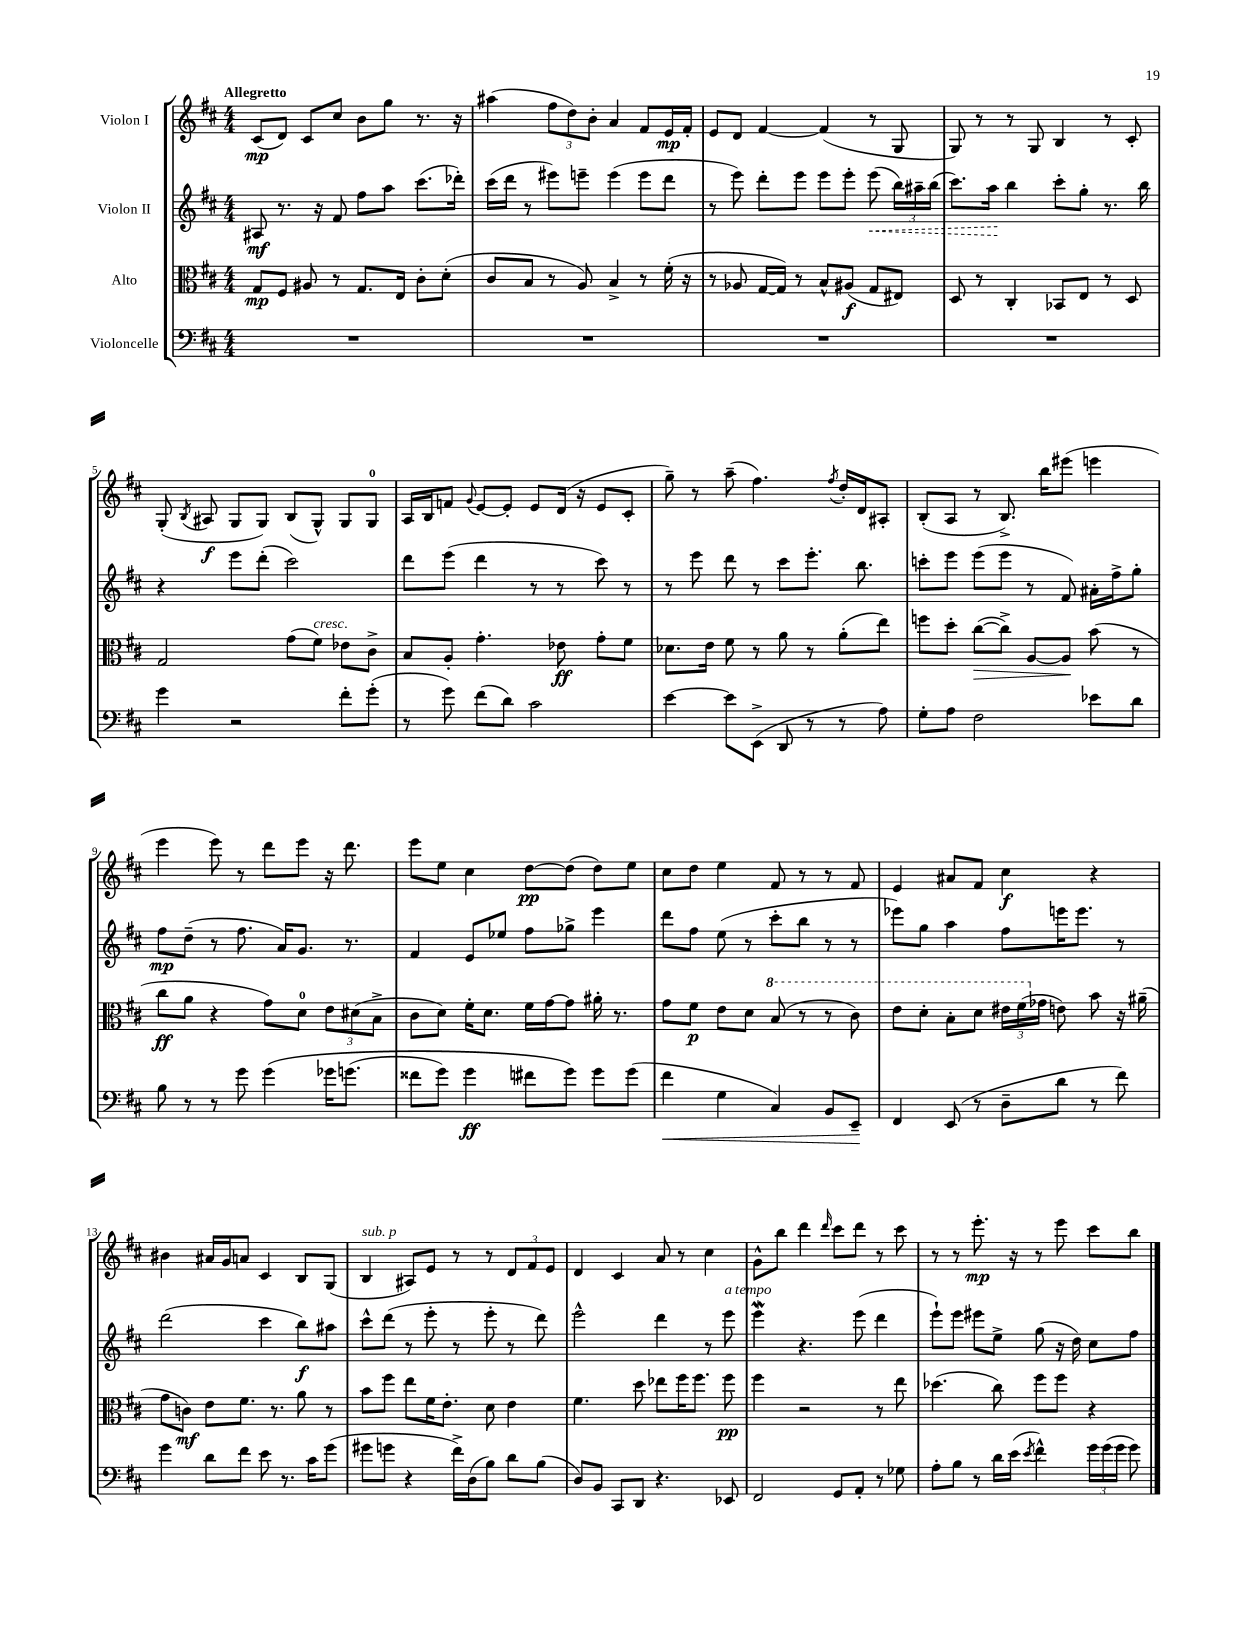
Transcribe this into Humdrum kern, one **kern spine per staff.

**kern	**dynam	**kern	**dynam	**kern	**dynam	**kern	**dynam
*part4	*part4	*part3	*part3	*part2	*part2	*part1	*part1
*staff4	*staff4	*staff3	*staff3	*staff2	*staff2	*staff1	*staff1
*I"Violoncelle	*	*I"Alto	*	*I"Violon II	*	*I"Violon I	*
*clefF4	*	*clefC3	*	*clefG2	*	*clefG2	*
*k[f#c#]	*	*k[f#c#]	*	*k[f#c#]	*	*k[f#c#]	*
*M4/4	*	*M4/4	*	*M4/4	*	*M4/4	*
=1	=1	=1	=1	=1	=1	=1	=1
!	!	!	!	!	!	!LO:TX:a:B:t=Allegretto	!
1r	.	8G/L	mp	8A#X/	mf	(8c#/L	mp
.	.	8F#/J	.	8.r	.	8d/J)	.
.	.	8A#X/	.	.	.	8c#/L	.
.	.	.	.	16r	.	.	.
.	.	8r	.	8f#/	.	8cc#/J	.
.	.	8.G/L	.	8ff#\L	.	8b\L	.
.	.	.	.	8aa\J	.	8gg\J	.
.	.	16E/Jk	.	.	.	.	.
.	.	8c#'\L	.	(8.ccc#\L	.	8.r	.
.	.	(8d'\J	.	.	.	.	.
.	.	.	.	16ddd-X'\Jk)	.	16r	.
=2	=2	=2	=2	=2	=2	=2	=2
1r	.	8c#/L	.	(16ccc#\LL	.	(4aa#X\	.
.	.	.	.	16ddd\JJ	.	.	.
.	.	8B/J	.	8r	.	.	.
.	.	8r	.	8eee#X\L)	.	12ff#\L	.
.	.	.	.	.	.	12dd\)	.
.	.	8A/)	.	8eeen~\J	.	.	.
.	.	.	.	.	.	12b'\J	.
.	.	4B^/	.	(4eee\	.	4a/	.
.	.	8r	.	8eee\L	.	8f#/L	.
.	.	(16f#'\	.	8ddd\J	.	16e/L	mp
.	.	16r	.	.	.	16f#'/JJ	.
=3	=3	=3	=3	=3	=3	=3	=3
1r	.	8r	.	8r	.	8e/L	.
.	.	8A-X/	.	8eee\)	.	8d/J	.
.	.	[16G/LL	.	8ddd'\L	.	[4f#/	.
.	.	16G/JJ])	.	.	.	.	.
.	.	8r	.	8eee\J	.	.	.
.	.	8B^^/L	.	8eee\L	.	(4f#/]	.
.	.	(8A#X/J	f	8eee'\J	.	.	.
!	!	!	!	!	!LO:HP:b	!	!
.	.	8G/L	.	(8eee\	<	8r	.
.	.	8E#X/J)	.	24bb\LL)	.	8G/	.
.	.	.	.	24aa#X~\	.	.	.
.	.	.	.	(24bb\JJ	.	.	.
=4	=4	=4	=4	=4	=4	=4	=4
1r	.	8D/	.	8.ccc#\L)	.	8G/)	.
.	.	8r	.	.	.	8r	.
.	.	.	.	16aa\Jk	.	.	.
.	.	4C#'/	.	4bb\	[	8r	.
.	.	.	.	.	.	8G/	.
.	.	8BB-X/L	.	8ccc#'\L	.	4B/	.
.	.	8E/J	.	8gg'\J	.	.	.
.	.	8r	.	8.r	.	8r	.
.	.	8D/	.	.	.	8c#'/	.
.	.	.	.	16bb\	.	.	.
!!LO:LB:g=z
=5	=5	=5	=5	=5	=5	=5	=5
4g\	.	2G/	.	4r	.	(8G'/	.
.	.	.	.	.	.	8qB/	.
.	.	.	.	.	.	8A#X/	f
2r	.	.	.	8eee\L	.	8G/L	.
.	.	.	.	(8ddd'\J	.	8G/J)	.
.	.	(8g\L	.	2ccc#\)	.	(8B/L	.
!	!	!LO:TX:a:i:t=cresc.	!	!	!	!	!
.	.	8f#\J)	.	.	.	8G^^/J)	.
8f#'\L	.	8e-X\L	.	.	.	8G/L	.
(8g'\J	.	8c#^\J	.	.	.	8G/J	.
=6	=6	=6	=6	=6	=6	=6	=6
8r	.	8B/L	.	8ddd\L	.	16A/LL	.
.	.	.	.	.	.	16B/J	.
8g\)	.	8A'/J	.	(8eee\J	.	8fn/J	.
.	.	.	.	.	.	8qqg/	.
(8f#\L	.	4.g'\	.	4ddd\	.	[8e/L	.
8d\J)	.	.	.	.	.	8e'/J]	.
2c#\	.	.	.	8r	.	8e/L	.
.	.	8e-X\	ff	8r	.	(16d/Jk	.
.	.	.	.	.	.	16r	.
.	.	8g'\L	.	8ccc#\)	.	8e/L	.
.	.	8f#\J	.	8r	.	8c#'/J	.
=7	=7	=7	=7	=7	=7	=7	=7
[4e\	.	8.d-X\L	.	8r	.	8gg~\)	.
.	.	.	.	8eee\	.	8r	.
.	.	16e\Jk	.	.	.	.	.
8e\L]	.	8f#\	.	8ddd\	.	(8aa~\	.
(8EE^\J	.	8r	.	8r	.	4.ff#\)	.
8DD/	.	8a\	.	8ccc#\L	.	.	.
8r	.	8r	.	8.eee'\J	.	.	.
.	.	.	.	.	.	8qff#/	.
8r	.	(8a'\L	.	.	.	16dd'/LL	.
.	.	.	.	8.bb\	.	16d/J	.
8A\)	.	8ee\J)	.	.	.	8A#X'/J	.
=8	=8	=8	=8	=8	=8	=8	=8
8G'\L	.	8ffn\L	.	8cccn'\L	.	(8B'/L	.
8A\J	.	8dd'\J	.	8eee\J	.	8A/J	.
!	!	!	!LO:HP:b	!	!	!	!
2F#\	.	([8cc#\L	>	(8eee\L	.	8r	.
.	.	8cc#^\J])	.	8eee\J	.	8.B^/)	.
.	.	[8A/L	.	8r	.	.	.
.	.	.	.	.	.	16bb\KL	.
.	.	8A/J]	.	8f#/)	.	(8eee#X\J	.
8e-X\L	.	(8b\	]	16a#X'\LL	.	4eeen\	.
.	.	.	.	16ff#^\J	.	.	.
8d\J	.	8r	.	8gg'\J	.	.	.
!!LO:LB:g=z
=9	=9	=9	=9	=9	=9	=9	=9
8B\	.	8cc#\L	ff	8ff#\L	mp	4eee\	.
8r	.	8a\J	.	(8dd~\J	.	.	.
8r	.	4r	.	8r	.	8eee\)	.
8g\	.	.	.	8.ff#\	.	8r	.
(4g\	.	8g\L)	.	.	.	8ddd\L	.
.	.	.	.	16a/KL)	.	.	.
.	.	8d\J	.	8.g/J	.	8eee\J	.
16g-X\KL	.	12e\L	.	.	.	16r	.
(8.gn\J	.	.	.	8.r	.	8.ddd\	.
.	.	(12d#X\	.	.	.	.	.
.	.	12B^\J	.	.	.	.	.
=10	=10	=10	=10	=10	=10	=10	=10
8f##X\L	.	8c#\L	.	4f#/	.	8eee\L	.
8g\J)	.	8d\J)	.	.	.	8ee\J	.
4g\	ff	16f#'\KL	.	8e/L	.	4cc#\	.
.	.	8.d\J	.	.	.	.	.
.	.	.	.	8ee-X/J	.	.	.
8f#X\L	.	16f#\LL	.	8ff#\L	.	[8dd\L	pp
.	.	[16g\J	.	.	.	.	.
8g\J)	.	8g\J]	.	8gg-X^\J	.	(8dd\J]	.
8g\L	.	16a#X'\	.	4eee\	.	8dd\L)	.
.	.	8.r	.	.	.	.	.
(8g\J	.	.	.	.	.	8ee\J	.
=11	=11	=11	=11	=11	=11	=11	=11
!	!LO:HP:b	!	!	!	!	!	!
4f#\	<	8g\L	.	8ddd\L	.	8cc#\L	.
.	.	8f#\J	p	8ff#\J	.	8dd\J	.
4G\	.	8e\L	.	(8ee\	.	4ee\	.
.	.	8d\J	.	8r	.	.	.
*	*	*8va	*	*	*	*	*
4C#/)	.	(8b/	.	8ccc#'\L	.	8f#/	.
.	.	8r	.	8bb\J	.	8r	.
8BB/L	.	8r	.	8r	.	8r	.
8EE~/J	.	8cc#\)	.	8r	.	8f#/	.
.	[	.	.	.	.	.	.
=12	=12	=12	=12	=12	=12	=12	=12
4FF#/	.	8ee\L	.	8eee-X\L)	.	4e/	.
.	.	8dd'\J	.	8gg\J	.	.	.
(8EE/	.	8b'\L	.	4aa\	.	8a#X/L	.
8r	.	8dd\J	.	.	.	8f#/J	.
8D~\L	.	24ee#X\LL	.	8ff#\L	.	4cc#\	f
.	.	(24ff#\	.	.	.	.	.
*	*	*X8va	*	*	*	*	*
.	.	24g-X\JJ	.	.	.	.	.
8d\J	.	8en\)	.	16eeen\K	.	.	.
.	.	.	.	8.eee\J	.	.	.
8r	.	8b\	.	.	.	4r	.
8f#\)	.	16r	.	8r	.	.	.
.	.	(16a#X~\	.	.	.	.	.
!!LO:LB:g=z
=13	=13	=13	=13	=13	=13	=13	=13
4g\	.	8g\L	.	(2ddd\	.	4b#X\	.
.	.	8cn\J)	mf	.	.	.	.
8d\L	.	8e\L	.	.	.	16a#X/LL	.
.	.	.	.	.	.	16g/J	.
8f#\J	.	8.f#\J	.	.	.	8an/J	.
8e\	.	.	.	4ccc#\	.	4c#/	.
.	.	8.r	.	.	.	.	.
8.r	.	.	.	.	.	.	.
.	.	8a\	.	8bb\L)	f	8B/L	.
16c#\KL	.	.	.	.	.	.	.
(8g\J	.	8r	.	8aa#X\J	.	(8G/J	.
=14	=14	=14	=14	=14	=14	=14	=14
!	!	!	!	!	!	!LO:TX:a:i:t=sub. p	!
8g#X\L	.	8b\L	.	8ccc#^^\L	.	4B/	.
8gn\J	.	8ff#\J	.	(8ddd\J	.	.	.
4r	.	8ee\L	.	8r	.	8A#X/L)	.
.	.	16f#\K	.	8eee'\	.	8e/J	.
.	.	8.e'\J	.	.	.	.	.
16f#^\LL)	.	.	.	8r	.	8r	.
(16D\J	.	.	.	.	.	.	.
8B\J)	.	8d\	.	8eee'\	.	8r	.
8d\L	.	4e\	.	8r	.	12d/L	.
.	.	.	.	.	.	12f#/	.
(8B\J	.	.	.	8ddd\)	.	.	.
.	.	.	.	.	.	12e/J	.
=15	=15	=15	=15	=15	=15	=15	=15
8D/L)	.	4.f#\	.	2eee^^\	.	4d/	.
8BB/J	.	.	.	.	.	.	.
8CC#/L	.	.	.	.	.	4c#/	.
8DD/J	.	8dd\	.	.	.	.	.
4.r	.	8ee-X\L	.	4ddd\	.	8a/	.
.	.	16ff#\K	.	.	.	8r	.
.	.	8.ff#\J	.	.	.	.	.
.	.	.	.	8r	.	4cc#\	.
!	!	!	!	!LO:TX:a:i:t=a tempo	!	!	!
8EE-X/	.	8ff#\	pp	8eee\	.	.	.
=16	=16	=16	=16	=16	=16	=16	=16
2FF#/	.	4ff#\	.	4eeeW\	.	8g^^\L	.
.	.	.	.	.	.	8bb\J	.
.	.	2r	.	4.r	.	4ddd\	.
.	.	.	.	.	.	16qqddd/	.
8GG/L	.	.	.	.	.	8ccc#\L	.
8AA'/J	.	.	.	(8eee\	.	8ddd\J	.
8r	.	8r	.	4ddd\	.	8r	.
8G-X\	.	8ee\	.	.	.	8ccc#\	.
=17	=17	=17	=17	=17	=17	=17	=17
8A'\L	.	(4.dd-X\	.	8eee`\L)	.	8r	.
8B\J	.	.	.	8eee\J	.	8r	.
8r	.	.	.	8eee#X\L	.	8.eee'\	mp
16d\LL	.	8cc#\)	.	8ee^\J	.	.	.
(16e\JJ	.	.	.	.	.	16r	.
8qe/	.	.	.	.	.	.	.
4f#^^\)	.	8ff#\L	.	(8gg\	.	8r	.
.	.	8ff#\J	.	16r	.	8eee\	.
.	.	.	.	16dd\)	.	.	.
24g\LL	.	4r	.	8cc#\L	.	8ccc#\L	.
(24g\	.	.	.	.	.	.	.
24g\JJ	.	.	.	.	.	.	.
8g\)	.	.	.	8ff#\J	.	8bb\J	.
==	==	==	==	==	==	==	==
*-	*-	*-	*-	*-	*-	*-	*-
